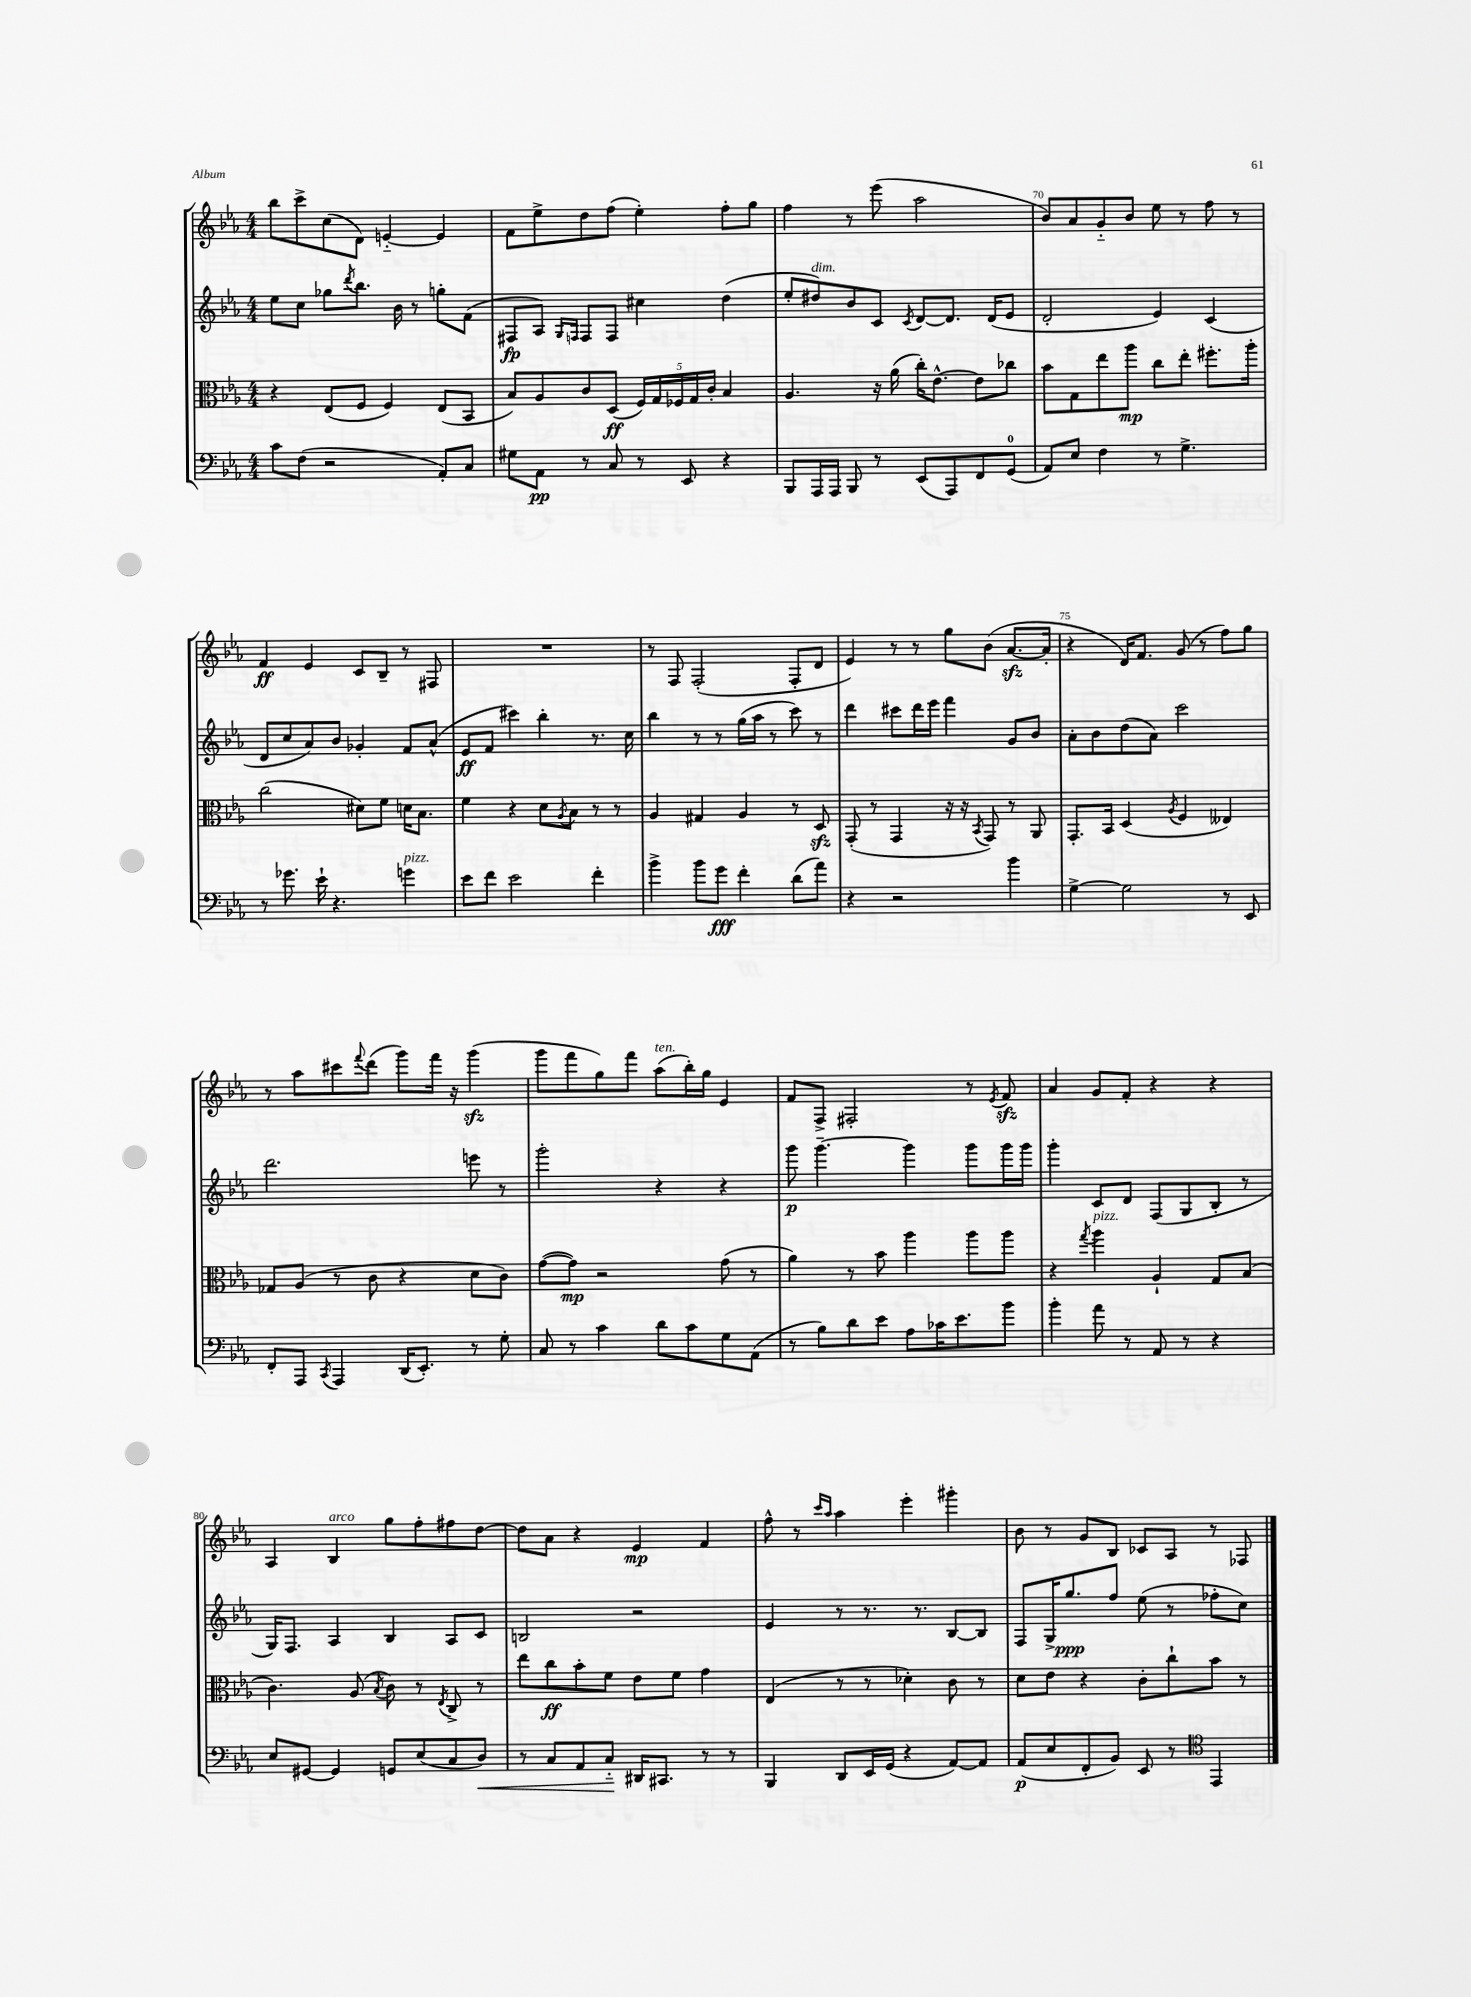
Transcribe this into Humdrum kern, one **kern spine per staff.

**kern	**dynam	**kern	**dynam	**kern	**dynam	**kern	**dynam
*part4	*part4	*part3	*part3	*part2	*part2	*part1	*part1
*staff4	*staff4	*staff3	*staff3	*staff2	*staff2	*staff1	*staff1
*clefF4	*	*clefC3	*	*clefG2	*	*clefG2	*
*k[b-e-a-]	*	*k[b-e-a-]	*	*k[b-e-a-]	*	*k[b-e-a-]	*
*M4/4	*	*M4/4	*	*M4/4	*	*M4/4	*
=67	=67	=67	=67	=67	=67	=67	=67
8c\L	.	4r	.	8ee-\L	.	8bb-\L	.
(8F\J	.	.	.	8cc\J	.	8ccc^\	.
2r	.	(8E-/L	.	8gg-X\L	.	(8cc\	.
.	.	.	.	8qddd/	.	.	.
.	.	8F/J	.	8.bb-\J	.	8d\J)	.
.	.	4F/)	.	.	.	[4en/	.
.	.	.	.	16b-\	.	.	.
.	.	.	.	8r	.	.	.
8AA-'/L)	.	(8E-/L	.	8ggn'\L	.	4e/]	.
8C/J	.	8BB-/J	.	(8f\J	.	.	.
=68	=68	=68	=68	=68	=68	=68	=68
8G#X\L	.	8B-/L)	.	8F#X/L	fp	8f\L	.
8AA-\J	pp	8A-/	.	8A-/J)	.	8ee-^\	.
.	.	.	.	16qqG/LL	.	.	.
.	.	.	.	16qqFn/JJ	.	.	.
8r	.	8c/	.	8F/L	.	8dd\	.
8C/	.	(8D/J	ff	8F/J	.	(8ff\J	.
8r	.	20F/LL)	.	4cc#X\	.	4ee-'\)	.
.	.	20G/	.	.	.	.	.
.	.	20F-X/	.	.	.	.	.
8EE-/	.	.	.	.	.	.	.
.	.	20G/	.	.	.	.	.
.	.	20c'/JJ	.	.	.	.	.
4r	.	4B-/	.	(4dd\	.	8ff'\L	.
.	.	.	.	.	.	8gg\J	.
=69	=69	=69	=69	=69	=69	=69	=69
8BBB-/L	.	4.A-/	.	8ee-'/L	.	4ff\	.
!	!	!	!	!LO:TX:a:i:t=dim.	!	!	!
16AAA-/L	.	.	.	8dd#X/)	.	.	.
16AAA-/JJ	.	.	.	.	.	.	.
8BBB-/	.	.	.	8b-/	.	8r	.
8r	.	16r	.	8c/J	.	(8eee-\	.
.	.	(16a-\	.	.	.	.	.
.	.	.	.	8qc/	.	.	.
(8EE-/L	.	16cc'\KL)	.	[8d/L	.	2aa-\	.
.	.	[8.e-^^\J	.	.	.	.	.
8AAA-/)	.	.	.	8.d/J]	.	.	.
8FF/	.	8e-\L]	.	.	.	.	.
.	.	.	.	(16d/KL	.	.	.
(8GG/J	.	8cc-X\J	.	8e-/J	.	.	.
=70	=70	=70	=70	=70	=70	=70	=70
8AA-/L)	.	8b-\L	.	2d'/	.	8b-/L)	.
8E-/J	.	8G\	.	.	.	8a-/	.
4F\	.	8ee-\	.	.	.	8g/	.
.	.	8aa-\J	mp	.	.	8b-/J	.
8r	.	8cc\L	.	4e-/)	.	8ee-\	.
4.G^\	.	8ee-'\J	.	.	.	8r	.
.	.	8.ff#X'\L	.	(4c/	.	8ff\	.
.	.	.	.	.	.	8r	.
.	.	16aa-'\Jk	.	.	.	.	.
!!LO:LB:g=z
=71	=71	=71	=71	=71	=71	=71	=71
8r	.	(2cc\	.	8d/L	.	4f/	ff
8.g-X\	.	.	.	8cc/	.	.	.
.	.	.	.	8a-/)	.	4e-/	.
16e-`\	.	.	.	.	.	.	.
4.r	.	.	.	8b-/J	.	.	.
.	.	8d#X\L)	.	4g-X'/	.	8c/L	.
.	.	8f\J	.	.	.	8B-~/J	.
!LO:TX:a:i:t=pizz.	!	!	!	!	!	!	!
4gn\	.	16dn\KL	.	8f/L	.	8r	.
.	.	8.B-\J	.	.	.	.	.
.	.	.	.	(8a-^^/J	.	8F#X/	.
=72	=72	=72	=72	=72	=72	=72	=72
8e-\L	.	4f\	.	8e-/L	ff	1r	.
8f\J	.	.	.	8f/J	.	.	.
2e-\	.	4r	.	4ccc#X\)	.	.	.
.	.	8d\L	.	4bb-'\	.	.	.
.	.	8qA-/	.	.	.	.	.
.	.	8B-\J	.	.	.	.	.
4f'\	.	8r	.	8.r	.	.	.
.	.	8r	.	.	.	.	.
.	.	.	.	16cc\	.	.	.
=73	=73	=73	=73	=73	=73	=73	=73
4b-^\	.	4A-/	.	4bb-\	.	8r	.
.	.	.	.	.	.	8F/	.
8b-\L	.	4G#X/	.	8r	.	(2F'/	.
8g\J	fff	.	.	8r	.	.	.
4f'\	.	4A-/	.	(16gg\LL	.	.	.
.	.	.	.	16aa-\JJ	.	.	.
.	.	.	.	8r	.	.	.
(8d\L	.	8r	.	8ccc\)	.	8F'/L	.
8a-\J)	.	8Dzz/	.	8r	.	8d/J	.
=74	=74	=74	=74	=74	=74	=74	=74
4r	.	(8GG'/	.	4ddd\	.	4e-/)	.
.	.	8r	.	.	.	.	.
2r	.	4GG/	.	8ccc#X\L	.	8r	.
.	.	.	.	16ddd\L	.	8r	.
.	.	.	.	16eee-\JJ	.	.	.
.	.	16r	.	4fff\	.	8gg\L	.
.	.	16r	.	.	.	.	.
.	.	8qBB-/	.	.	.	.	.
.	.	8GG/)	.	.	.	(8b-\J	.
4b-\	.	8r	.	8g/L	.	[8.a-zz/L	.
.	.	8AA-/	.	8b-/J	.	.	.
.	.	.	.	.	.	16a-'/Jk]	.
=75	=75	=75	=75	=75	=75	=75	=75
[4G^\	.	8.GG'/L	.	8a-'\L	.	4r	.
.	.	.	.	8b-\	.	.	.
.	.	16BB-/Jk	.	.	.	.	.
2G\]	.	(4D/	.	(8dd\	.	16d/KL)	.
.	.	.	.	.	.	8.f/J	.
.	.	.	.	8a-\J)	.	.	.
.	.	8qA-/	.	.	.	.	.
.	.	4F/	.	2ccc\	.	(8g/	.
.	.	.	.	.	.	8r	.
8r	.	4E--X/)	.	.	.	8ff\L)	.
8EE-/	.	.	.	.	.	8gg\J	.
!!LO:LB:g=z
=76	=76	=76	=76	=76	=76	=76	=76
8FF'/L	.	8G-X/L	.	2.ddd\	.	8r	.
8AAA-/J	.	(8A-/J	.	.	.	8aa-\L	.
8qCC/	.	.	.	.	.	.	.
4AAA-/	.	8r	.	.	.	8ccc#X\	.
.	.	.	.	.	.	8qqfff/	.
.	.	8c\	.	.	.	(8ddd\J	.
(16DD/KL	.	4r	.	.	.	8ggg\L)	.
8.EE-'/J)	.	.	.	.	.	.	.
.	.	.	.	.	.	16fff\Jk	.
.	.	.	.	.	.	16r	.
8r	.	8d\L	.	8eeen\	.	(4gggzz\	.
8G'\	.	8c\J)	.	8r	.	.	.
=77	=77	=77	=77	=77	=77	=77	=77
8C/	.	([8g\L	.	2ggg'\	.	8ggg\L	.
8r	.	8g\J])	mp	.	.	8fff\	.
4c\	.	2r	.	.	.	8gg\)	.
.	.	.	.	.	.	8fff\J	.
!	!	!	!	!	!	!LO:TX:a:i:t=ten.	!
8d\L	.	.	.	4r	.	(8aa-\L	.
8c\	.	.	.	.	.	16bb-'\L)	.
.	.	.	.	.	.	16gg\JJ	.
8G\	.	(8g\	.	4r	.	4e-/	.
(8AA-\J	.	8r	.	.	.	.	.
=78	=78	=78	=78	=78	=78	=78	=78
8r	.	4a-\)	.	8ggg\	p	8f/L	.
8B-\L)	.	.	.	[4.ggg~\	.	8F^/J	.
8d\	.	8r	.	.	.	2F#X'/	.
8e-\J	.	8b-\	.	.	.	.	.
8A-\L	.	4aa-\	.	4ggg\]	.	.	.
16c-X\K	.	.	.	.	.	.	.
8.e-\	.	.	.	.	.	.	.
.	.	8aa-\L	.	8ggg\L	.	8r	.
.	.	.	.	.	.	8qe-/	.
8b-\J	.	8aa-\J	.	16ggg\L	.	8fzz/	.
.	.	.	.	16ggg\JJ	.	.	.
=79	=79	=79	=79	=79	=79	=79	=79
4b-'\	.	4r	.	4ggg'\	.	4a-/	.
.	.	8qgg/	.	.	.	.	.
!	!	!LO:TX:a:i:t=pizz.	!	!	!	!	!
8a-\	.	4aa-\	.	8c/L	.	8g/L	.
8r	.	.	.	8d/J	.	8f'/J	.
8AA-/	.	4A-`/	.	(8F/L	.	4r	.
8r	.	.	.	8G/	.	.	.
4r	.	8G/L	.	8B-'/J	.	4r	.
.	.	(8B-/J	.	8r	.	.	.
!!LO:LB:g=z
=80	=80	=80	=80	=80	=80	=80	=80
8E-/L	.	4.c\)	.	16G/KL)	.	4A-/	.
.	.	.	.	8.F/J	.	.	.
[8GG#X/J	.	.	.	.	.	.	.
!	!	!	!	!	!	!LO:TX:a:i:t=arco	!
4GG#/]	.	.	.	4A-/	.	4B-/	.
.	.	(8A-/	.	.	.	.	.
.	.	8qB-/	.	.	.	.	.
8GGn/L	.	8c\)	.	4B-/	.	8gg\L	.
(8E-/	.	8r	.	.	.	8ff'\	.
.	.	8qE-/	.	.	.	.	.
8C/	.	8C^/	.	8A-/L	.	8ff#X\	.
!	!LO:HP:b	!	!	!	!	!	!
8D/J)	<	8r	.	8c/J	.	[8dd\J	.
=81	=81	=81	=81	=81	=81	=81	=81
8r	.	8ee-\L	.	2Bn/	.	8dd\L]	.
8C/L	.	8cc\	ff	.	.	8a-\J	.
8AA-/	.	8b-'\	.	.	.	4r	.
8C/J	.	8f\J	.	.	.	.	.
16DD#X/KL	[	8e-\L	.	2r	.	4e-/	mp
8.CC#X/J	.	.	.	.	.	.	.
.	.	8f\J	.	.	.	.	.
8r	.	4g\	.	.	.	4f/	.
8r	.	.	.	.	.	.	.
=82	=82	=82	=82	=82	=82	=82	=82
4BBB-/	.	(4E-/	.	4e-/	.	8ff^^\	.
.	.	.	.	.	.	8r	.
.	.	.	.	.	.	16qqccc/LL	.
.	.	.	.	.	.	16qqaa-/JJ	.
8DD/L	.	8r	.	8r	.	4aa-\	.
16EE-/L	.	8r	.	8.r	.	.	.
(16GG/JJ	.	.	.	.	.	.	.
4r	.	4d-X'\)	.	.	.	4eee-'\	.
.	.	.	.	8.r	.	.	.
[8AA-/L)	.	8c\	.	[8B-/L	.	4ggg#X'\	.
8AA-/J]	.	8r	.	8B-/J]	.	.	.
=83	=83	=83	=83	=83	=83	=83	=83
(8AA-/L	p	8d\L	.	8F/L	.	8b-\	.
8E-/	.	8e-\J	.	16G^/K	.	8r	.
.	.	.	.	8.gg/	ppp	.	.
8FF'/	.	4r	.	.	.	8g/L	.
8BB-/J)	.	.	.	8ff/J	.	8B-/J	.
8EE-/	.	8c'\L	.	(8ee-\	.	8c-X/L	.
8r	.	8cc`\	.	8r	.	8A-/J	.
*clefC4	*	*	*	*	*	*	*
4EE-/	.	8b-\J	.	8ff-X'\L	.	8r	.
.	.	8r	.	8cc\J)	.	8F-X/	.
==	==	==	==	==	==	==	==
*-	*-	*-	*-	*-	*-	*-	*-
